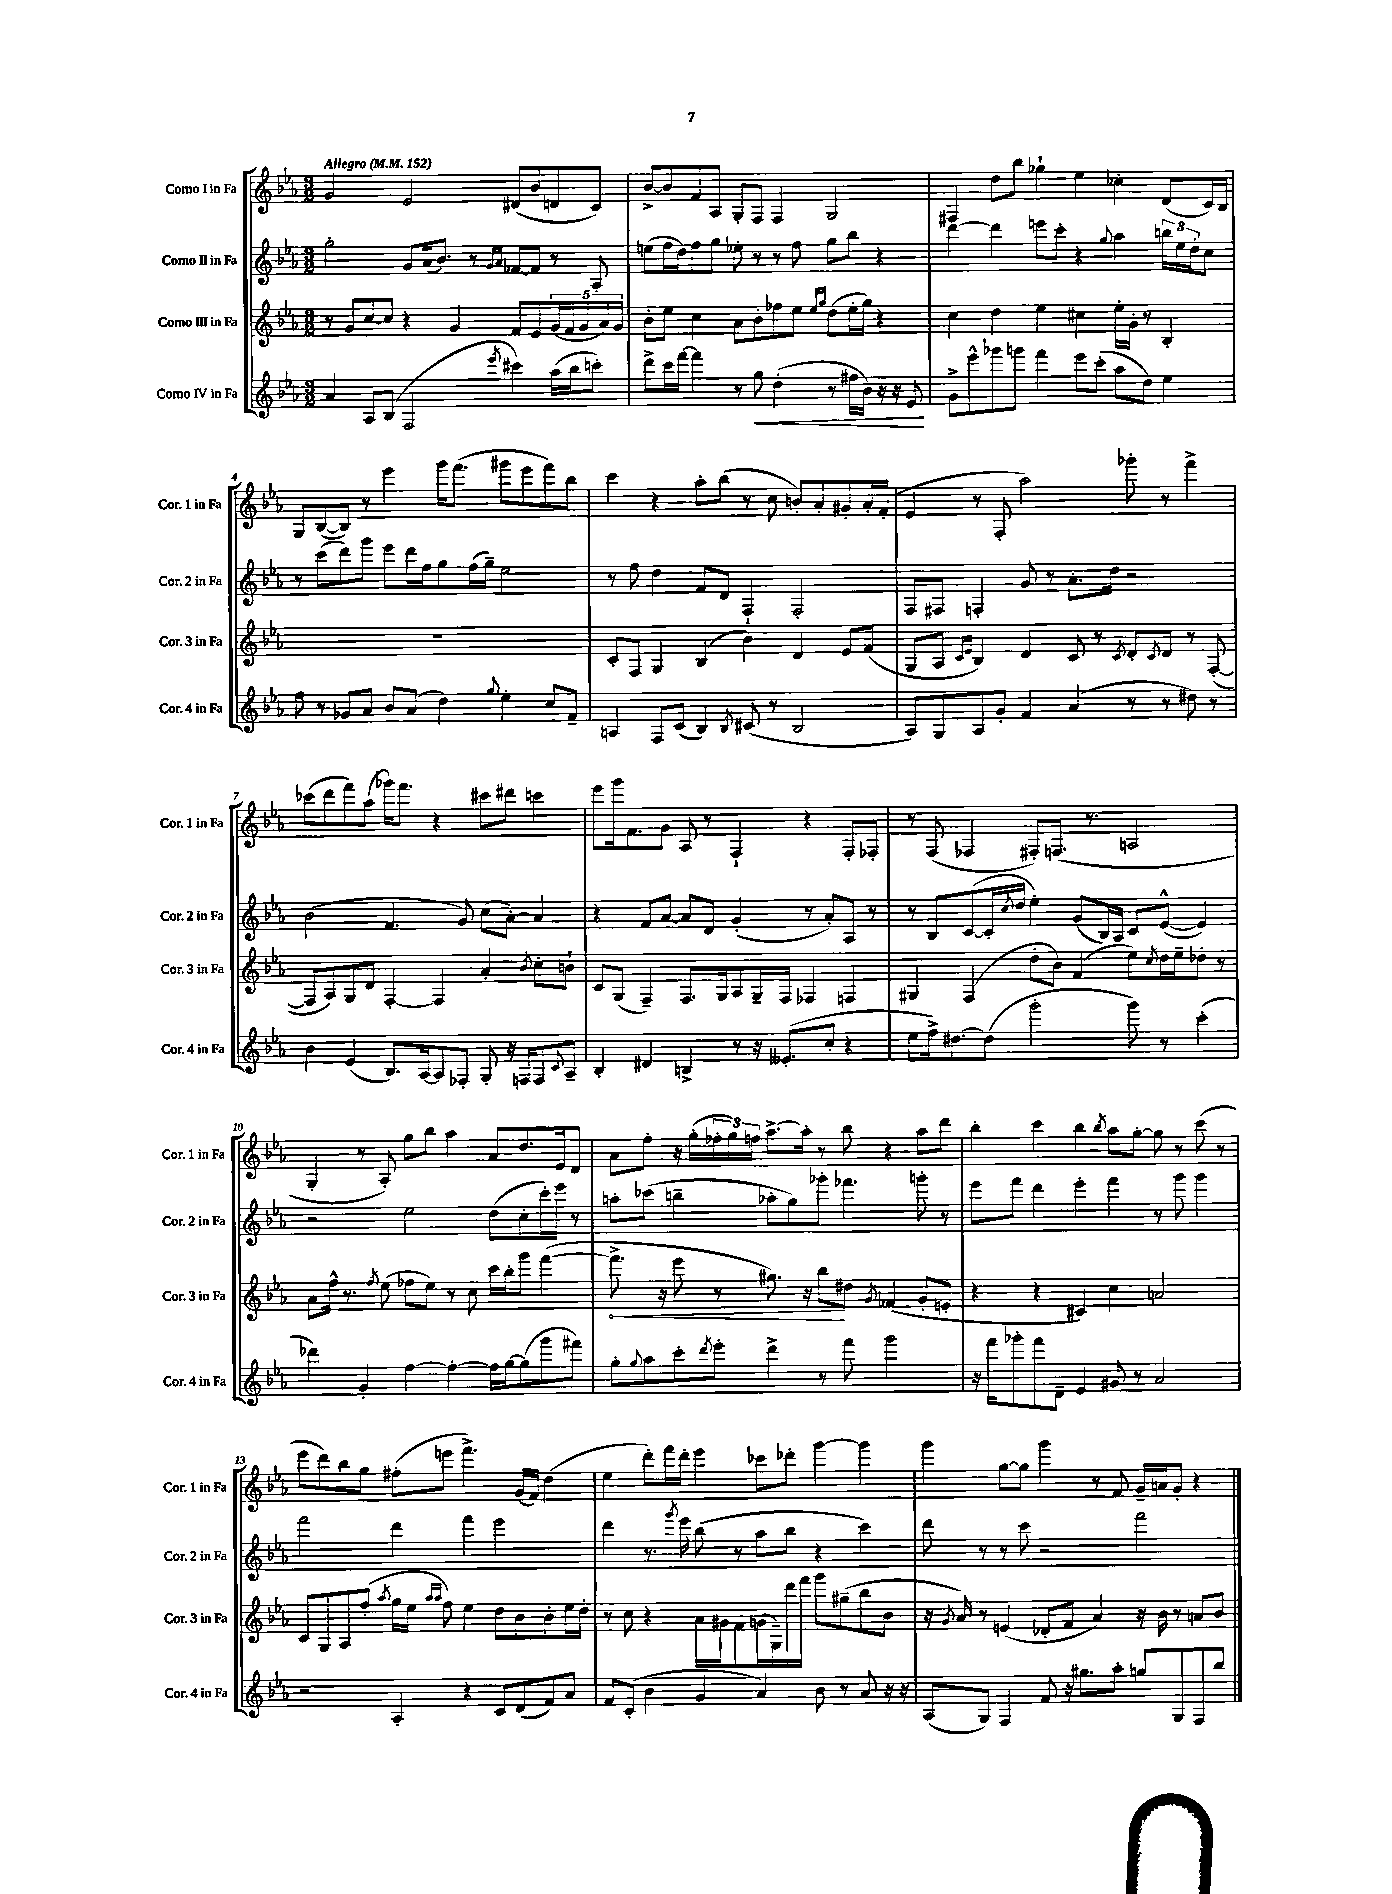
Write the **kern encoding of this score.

**kern	**dynam	**kern	**dynam	**kern	**kern
*part4	*part4	*part3	*part3	*part2	*part1
*staff4	*staff4	*staff3	*staff3	*staff2	*staff1
*I"Corno IV in Fa	*	*I"Corno III in Fa	*	*I"Corno II in Fa	*I"Corno I in Fa
*I'Cor. 4 in Fa	*	*I'Cor. 3 in Fa	*	*I'Cor. 2 in Fa	*I'Cor. 1 in Fa
*clefG2	*	*clefG2	*	*clefG2	*clefG2
*k[b-e-a-]	*	*k[b-e-a-]	*	*k[b-e-a-]	*k[b-e-a-]
*M3/2	*	*M3/2	*	*M3/2	*M3/2
*MM152	*	*MM152	*	*MM152	*MM152
=1	=1	=1	=1	=1	=1
!	!	!	!	!	!LO:TX:a:B:t=Allegro
4a-/	.	8r	.	2gg'\	2g/
.	.	8g/L	.	.	.
8A-/L	.	[8cc/	.	.	.
(8B-/J	.	8cc/J]	.	.	.
2F/	.	4r	.	8g/L	2e-/
.	.	.	.	(16a-/k	.
.	.	.	.	8.b-/J)	.
.	.	4g/	.	.	.
.	.	.	.	8r	.
.	.	.	.	16qqg/LL	.
8qeee-/	.	.	.	16qqa-/JJ	.
4ccc#X\)	.	8f/L	.	[8f-X/L	(8d#X/L
.	.	8e-/	.	8f-/J]	8b-/
(16aa-\LL	.	(20g/L	.	8r	8dn/
.	.	20f/	.	.	.
16bb-\J	.	.	.	.	.
.	.	20g/	.	.	.
8cccn'\J)	.	.	.	8A-'/	8c/J)
.	.	20a-/)	.	.	.
.	.	20g/JJ	.	.	.
=2	=2	=2	=2	=2	=2
8ddd^\L	.	8b-'\L	.	(8een\L	[8b-^/L
16ccc\L	.	8ee-\J	.	16ff\L	8b-/]
[16fff\JJ	.	.	.	16dd\J)	.
4fff\]	.	4cc\	.	8ff\	8f/
.	.	.	.	8gg\J	8A-/J
8r	.	8a-\L	.	8ee-X'\	8G'/L
!	!LO:HP:b	!	!	!	!
8gg\	<	8b-'\	.	8r	8F/J
(4dd'\	.	8ff-X\	.	8r	4F/
.	.	8ee-\J	.	8ff\	.
.	.	16qqee-/LL	.	.	.
.	.	16qqgg/JJ	.	.	.
8r	.	(8dd\L	.	8gg\L	2G/
16ff#X\LL	.	16ee-'\L	.	8bb-\J	.
16b-\JJ)	.	16gg\JJ)	.	.	.
16r	.	4r	.	4r	.
16r	.	.	.	.	.
8e-/	.	.	.	.	.
.	[	.	.	.	.
=3	=3	=3	=3	=3	=3
8g^\L	.	4cc\	.	[4ddd\	4F#X/
8eee-^^\	.	.	.	.	.
8ggg-X\	.	4dd\	.	4ddd\]	8dd\L
8gggn\J	.	.	.	.	8bb-\J
4fff\	.	4ee-\	.	8eeen\L	4gg-X`\
.	.	.	.	8ccc'\J	.
8eee-\L	.	4cc#X\	.	4r	4ee-\
(8ccc'\J	.	.	.	.	.
.	.	.	.	8qqgg/	.
8aa-\L	.	16ee-'\LL	.	4aa-\	4cc-X'\
.	.	16g'\JJ	.	.	.
8dd\J)	.	8r	.	.	.
4ee-\	.	4B-'/	.	24bbn\LL	(8d/L
.	.	.	.	24ee-\	.
.	.	.	.	24dd'\J	.
.	.	.	.	8cc\J	16c/L)
.	.	.	.	.	16B-/JJ
!!LO:LB:g=z
=4	=4	=4	=4	=4	=4
8ff\	.	1.r	.	8r	8G/L
8r	.	.	.	(8ccc\L	([8B-/
8g-X/L	.	.	.	8ddd\)	8B-/J])
8a-/J	.	.	.	8ggg\J	8r
8b-/L	.	.	.	8eee-\L	4eee-\
(8a-/J	.	.	.	16ddd\L	.
.	.	.	.	16ff\J	.
4dd\)	.	.	.	8gg\	16ggg\KL
.	.	.	.	.	(8.fff\J
.	.	.	.	(16ff\L	.
.	.	.	.	16gg~\JJ)	.
8qqgg/	.	.	.	.	.
4ee-'\	.	.	.	2ee-\	8ggg#X\L
.	.	.	.	.	8eee-\
8cc/L	.	.	.	.	8fff\)
8f~/J	.	.	.	.	8bb-\J
=5	=5	=5	=5	=5	=5
4An/	.	8c'/L	.	8r	4ccc\
.	.	8F/J	.	8ff\	.
8F/L	.	4G/	.	4dd\	4r
(8c/J	.	.	.	.	.
4B-/)	.	(4B-/	.	8f/L	8aa-'\L
.	.	.	.	8d/J	(8bb-\J
8qB-/	.	.	.	.	.
(8c#X/	.	4b-\)	.	4F`/	8r
8r	.	.	.	.	8cc\
2B-/	.	4d/	.	2F'/	8bn'/L)
.	.	.	.	.	8a-'/
.	.	8e-/L	.	.	8g#X'/
.	.	(8f/J	.	.	16a-'/L
.	.	.	.	.	(16f'/JJ
=6	=6	=6	=6	=6	=6
8A-/L)	.	8G/L	.	8F/L	4e-/
8G/	.	8A-/J	.	8F#X/J	.
.	.	16qqc/LL	.	.	.
.	.	16qqe-/JJ	.	.	.
8A-/	.	4B-/)	.	4Fn'/	8r
8g'/J	.	.	.	.	8F'/
4f/	.	4d/	.	8g/	2aa-\)
.	.	.	.	8r	.
(4a-/	.	8c/	.	8.a-'\L	.
.	.	8r	.	.	.
.	.	.	.	16dd\Jk	.
.	.	8qc/	.	.	.
8r	.	8d'/L	.	2r	8ggg-X'\
.	.	8qc/	.	.	.
8r	.	8d/J	.	.	8r
8dd#X\)	.	8r	.	.	4fff^\
8r	.	([8F'/	.	.	.
!!LO:LB:g=z
=7	=7	=7	=7	=7	=7
4b-\	.	8F/L]	.	(2b-\	(8ccc-X\L
.	.	8A-/)	.	.	8ddd\
(4e-/	.	8G/	.	.	8fff\)
.	.	8d/J	.	.	(8aa-\J
8.B-/L)	.	[4F'/	.	4.f/	16ggg-X\KL)
.	.	.	.	.	8.fff\J
[16A-/k	.	.	.	.	.
8A-/]	.	4F/]	.	.	4r
8F-X'/J	.	.	.	8g/)	.
8G'/	.	4a-'/	.	(8cc\L	8ccc#X\L
16r	.	.	.	[8a-'\J)	8ddd#X\J
16Fn/KL	.	.	.	.	.
.	.	8qb-/	.	.	.
8F/	.	8cc'\L	.	4a-/]	4cccn\
8qqc/	.	.	.	.	.
8A-~/J	.	8bn`\J	.	.	.
=8	=8	=8	=8	=8	=8
4B-'/	.	8c/L	.	4r	8eee-\L
.	.	(8G/J	.	.	16ggg\k
.	.	.	.	.	8.f\
4d#X/	.	4F~/)	.	8f/L	.
.	.	.	.	[8a-/J	8g\J
4Bn^/	.	8.F/L	.	8a-/L]	8A-/
.	.	.	.	8d/J	8r
.	.	16G/k	.	.	.
8r	.	8A-/	.	(4g'/	4F`/
16r	.	16G~/L	.	.	.
(8.e--X'/L	.	16F/JJ	.	.	.
.	.	4F-X/	.	8r	4r
8cc'/J	.	.	.	8a-'/L)	.
4r	.	4Fn/	.	8A-/J	8F'/L
.	.	.	.	8r	8F-X'/J
=9	=9	=9	=9	=9	=9
8ee-\L	.	4G#X/	.	8r	8r
16ff^\k)	.	.	.	8B-/L	(8F/
[8.dd#X\	.	.	.	.	.
.	.	(4F/	.	([8c/	4F-X/
(8dd#\J]	.	.	.	16c'/L]	.
.	.	.	.	8qcc/	.
.	.	.	.	16dd/JJ	.
2ggg'\	.	8dd'\L	.	4ee-'\)	8F#X'/L)
.	.	8b-\J)	.	.	(8.Fn/J
.	.	(4f/	.	(8g/L	.
.	.	.	.	.	8.r
.	.	.	.	16B-/L)	.
.	.	.	.	16A-/JJ	.
8ggg\)	.	8ee-\L)	.	8c/L	2An/
.	.	8qcc/	.	.	.
8r	.	16dd\L	.	([8e-^^/J	.
.	.	16ee-~\J	.	.	.
(4ccc'\	.	8dd-X'\J	.	4e-/])	.
.	.	8r	.	.	.
!!LO:LB:g=z
=10	=10	=10	=10	=10	=10
4ddd-X\)	.	8a-\L	.	2r	4G'/
.	.	16ff^^\Jk	.	.	.
.	.	8.r	.	.	.
4g'/	.	.	.	.	8r
.	.	8qff/	.	.	.
.	.	(8ee-\	.	.	8A-'/)
[4ff\	.	8ff-X\L	.	2ee-\	8gg\L
.	.	8ee-\J)	.	.	8bb-\J
4ff'\_	.	8r	.	.	4aa-\
.	.	8cc\	.	.	.
16ff\LL]	.	16ccc\LL	.	(8dd\L	8a-/L
[16gg\J	.	16bb-'\J	.	.	.
(8gg\]	.	8ggg\J	.	8cc'\	8.dd/
8ggg\	.	([4fff\	.	16ccc'\L)	.
.	.	.	.	16eee-\JJ	16e-/k
8fff#X\J)	.	.	.	8r	8d/J
=11	=11	=11	=11	=11	=11
!	!	!	!LO:HP:b	!	!
8gg'\L	.	8.fff^\]	<	8aan'\L	8a-\L
8qqgg/	.	.	.	.	.
8aa-\	.	.	.	(8ccc-X\J	8ff'\J
.	.	16r	.	.	.
8ccc'\	.	8eee-\	.	4bbn~\	16r
.	.	.	.	.	(16gg'\LL
8qddd/	.	.	.	.	.
8eee-'\J	.	8r	.	.	24ff-X'\
.	.	.	.	.	24gg\)
.	.	.	.	.	24ffn\JJ
4ddd^\	.	8.gg#X\)	.	8aa-X'\L	[8.aa-^\L
.	.	.	.	8gg\)	.
.	.	16r	.	.	16aa-'\Jk]
8r	.	8bb-\L	.	8ggg-X'\J	8r
8fff\	.	8dd#X\J	[	4.fff-X\	8bb-\
.	.	8qg/	.	.	.
2ggg\	.	(4f-X/	.	.	4r
.	.	8g'/L	.	8gggn'\	8aa-\L
.	.	8en'/J	.	8r	8ddd\J
=12	=12	=12	=12	=12	=12
16r	.	4r	.	8eee-\L	4bb-'\
16fff\KL	.	.	.	.	.
8ggg-X'\	.	.	.	8fff\J	.
8fff\	.	4r	.	4ddd\	4ccc\
8d~\J	.	.	.	.	.
4e-/	.	4c#X/)	.	4eee-'\	4bb-\
.	.	.	.	.	8qbb-/
8g#X/	.	4cc\	.	4fff\	8aa-\L
8r	.	.	.	.	[8gg'\J
2a-/	.	2an/	.	8r	8gg\]
.	.	.	.	8ggg\	8r
.	.	.	.	4ggg\	(8ccc\
.	.	.	.	.	8r
!!LO:LB:g=z
=13	=13	=13	=13	=13	=13
2r	.	8c/L	.	2fff\	8eee-\L
.	.	8G/	.	.	8ddd\)
.	.	8A-/	.	.	8bb-\
.	.	(8ff'/J	.	.	8gg\J
.	.	8qaa-/	.	.	.
4A-'/	.	16gg\LL	.	4ddd\	(8ff#X'\L
.	.	16ee-\JJ	.	.	.
.	.	16qqaa-/LL	.	.	.
.	.	16qqaa-/JJ	.	.	.
.	.	8ff\)	.	.	8eeen\J
4r	.	4ee-\	.	4fff\	4.fff^\)
8c/L	.	8dd\L	.	2eee-\	.
(8d/	.	8b-\	.	.	(16g/LL
.	.	.	.	.	16f/JJ)
8f/)	.	8b-'\	.	.	(4dd\
8a-/J	.	16ee-\L	.	.	.
.	.	16dd'\JJ	.	.	.
=14	=14	=14	=14	=14	=14
8f/L	.	8r	.	4ddd\	4ee-\
(8c'/J	.	8cc\	.	.	.
4b-\	.	4r	.	8.r	8ddd'\L)
.	.	.	.	.	16fff\L
.	.	.	.	8qggg/	.
.	.	.	.	16eee-\	16ddd'\JJ
4g/	.	16a-\LL	.	(8bb-\	4eee-\
.	.	16g#X\J	.	.	.
.	.	8f\	.	8r	.
4a-/)	.	(16gn\L	.	8aa-\L	8ccc-X\L
.	.	16G~\)	.	.	.
.	.	16ddd\	.	8bb-\J	8ddd-X'\J
.	.	16fff\JJ	.	.	.
8b-\	.	8ggg\L	.	4r	[4ggg\
8r	.	(8gg#X~\	.	.	.
8a-/	.	8bb-\	.	4ccc\)	4ggg\]
16r	.	8b-\J	.	.	.
16r	.	.	.	.	.
=15	=15	=15	=15	=15	=15
(8A-/L	.	16r	.	8ddd\	4ggg\
.	.	8qg/	.	.	.
.	.	16a-/)	.	.	.
8G/J)	.	8r	.	8r	.
4F/	.	(4en/	.	8r	[8gg\L
.	.	.	.	8ccc\	8gg\J]
8f/	.	8d-X'/L	.	2r	4ggg\
16r	.	8f/J	.	.	.
8.gg#X\L	.	.	.	.	.
.	.	4a-/)	.	.	8r
8aa-'\J	.	.	.	.	8f/
8ggn/L	.	16r	.	2fff\	16g~/LL
.	.	16b-\	.	.	16an/J
8G/	.	8r	.	.	8g'/J
8F/	.	8an/L	.	.	4r
8bb-/J	.	8b-/J	.	.	.
==	==	==	==	==	==
*-	*-	*-	*-	*-	*-
